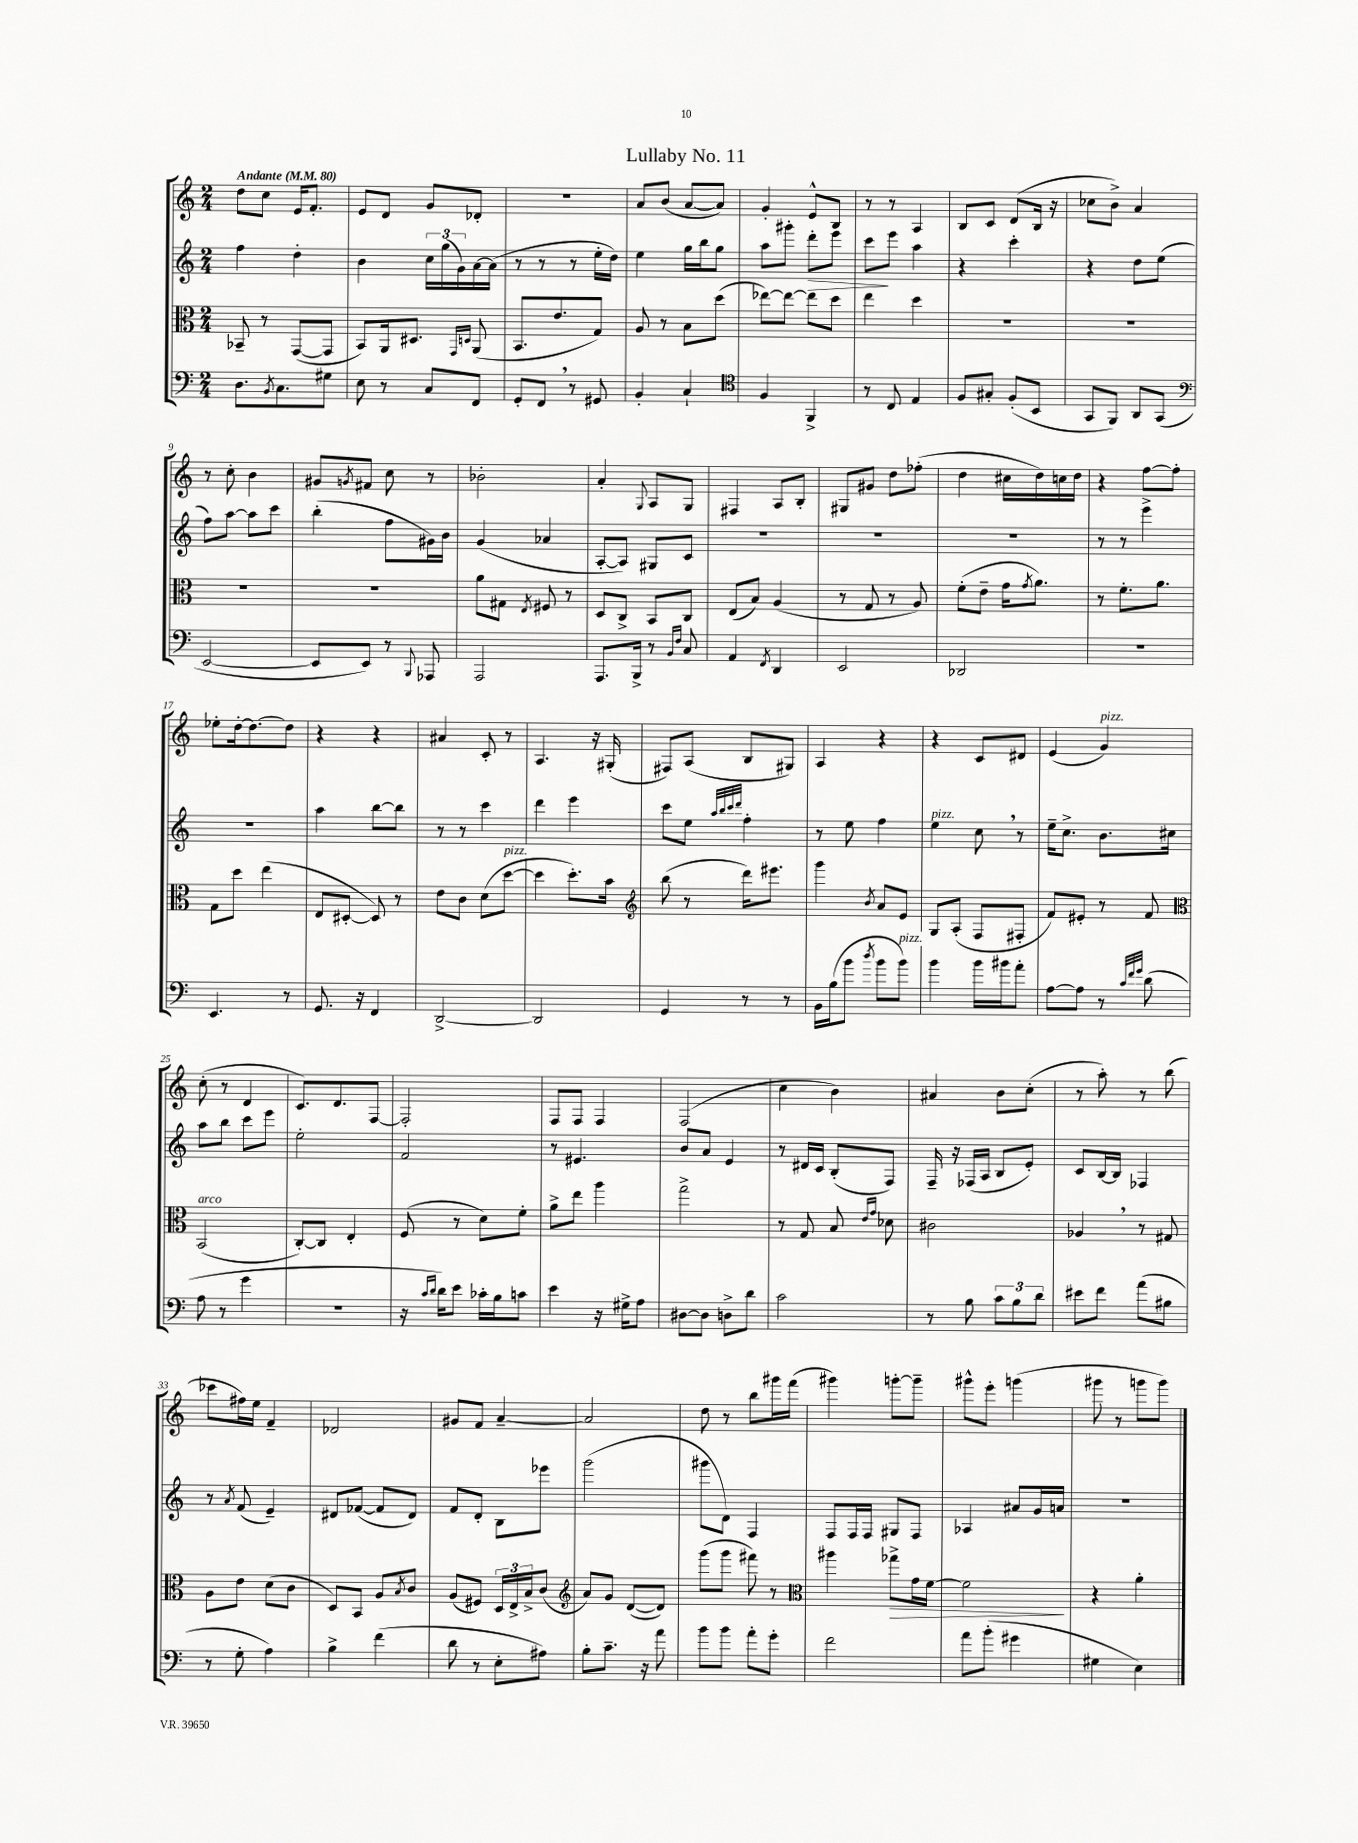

**kern	**kern	**kern	**kern
*staff4	*staff3	*staff2	*staff1
*clefF4	*clefC3	*clefG2	*clefG2
*k[]	*k[]	*k[]	*k[]
*M2/4	*M2/4	*M2/4	*M2/4
*MM80	*MM80	*MM80	*MM80
8.D\L	8BB-~/	4ff\	8dd\L
.	8r	.	8cc\J
8qBB/	.	.	.
8.C\	.	.	.
.	([8GG/L	4dd'\	16e/LK
.	.	.	8.f'/J
8G#\J	8GG/]J	.	.
=	=	=	=
8E\	8BB/L)	4b\	8e/L
8r	16AA/k	.	8d/J
.	8.D#/J	.	.
8C/L	.	24cc\LL	8g/L
.	.	(24gg\	.
.	.	24g\)	.
.	16qqGG/LL	.	.
.	16qqD/JJ	.	.
8FF/J	(8AA/	[16a\	8d-'/J
.	.	(16a\]JJ	.
=	=	=	=
8GG'/L	8.BB/L	8r	2r
8FF/J	.	8r	.
.	8.e/	.	.
8r	.	8r	.
8GG#/	8G/J)	16ee'\LL	.
.	.	16dd\JJ)	.
=	=	=	=
4BB'/	8A/	4ee\	8a/L
.	8r	.	(8b/J
4C`/	8B\L	16gg\LL	[8a/L
.	.	16bb\J	.
.	(8dd\J	8gg\J	8a/]J)
=	=	=	=
*clefC4	*	*	*
4F/	[8ee-\L)	8aa\L	4g'/
.	8ee-\_J	8ggg#'\J	.
4FF^/	8ee-\]L	8ddd'\L	8e^^/L
.	8dd\J	8eee\J	8B/J
=	=	=	=
8r	4ee\	8ccc\L	8r
8C/	.	8eee\J	8r
4E/	4dd\	4aa\	4A/
=	=	=	=
8F/L	2r	4r	8B/L
8G#'/J	.	.	8c/J
(8F'/L	.	4ccc'\	(8d/L
8BB/J	.	.	16B/Jk
.	.	.	16r
=	=	=	=
8GG/L	2r	4r	8cc-\L
8FF/J)	.	.	8b^\J)
8AA/L	.	8dd\L	4a/
(8GG/J	.	(8ee\J	.
=	=	=	=
*clefF4	*	*	*
[2EE/	2r	8ff\L)	8r
.	.	[8aa\J	8cc'\
.	.	8aa\]L	4b\
.	.	8ccc\J	.
=	=	=	=
8EE/]L	2r	(4bb'\	8g#/L
.	.	.	8qg/
8EE/J)	.	.	8f#/J
8r	.	8ff\L	8cc\
8qqBBB/	.	.	.
8AAA-/	.	16g#\L)	8r
.	.	16b\JJ	.
=	=	=	=
2AAA/	8a\L	(4g/	2b-'\
.	8G#\J	.	.
.	8qE/	.	.
.	8F#/	4a-/	.
.	8r	.	.
=	=	=	=
8.AAA/L	8D/L	[8A'/L	4a'/
.	8C^/J	8A/]J)	.
16BBB^/Jk	.	.	.
.	.	.	8qqG/
8r	8BB/L	8G#/L	8A/L
16qqBB/LL	.	.	.
16qqF/JJ	.	.	.
8C/	8C/J	8c/J	8G/J
=	=	=	=
4AA/	(8E/L	2r	4F#/
.	8B/J)	.	.
8qFF/	.	.	.
4DD/	(4A/	.	8A/L
.	.	.	8B'/J
=	=	=	=
2EE/	8r	2r	8G#/L
.	8G/	.	8g#/J
.	8r	.	8dd\L
.	8A/)	.	(8ff-'\J
=	=	=	=
2DD-/	(8f'\L	2r	4dd\
.	8e~\J	.	.
.	16g\LK	.	16cc#\LL
.	8qg/	.	.
.	8.a\J)	.	16dd\)
.	.	.	16cc\
.	.	.	16dd\JJ
=	=	=	=
2r	8r	8r	4r
.	8.f'\L	8r	.
.	.	4eee^\	[8ff\L
.	8.a\J	.	.
.	.	.	8ff'\]J
=	=	=	=
4.EE/	8G\L	2r	8ee-'\L
.	8dd\J	.	[16dd'\k
.	.	.	8.dd\_
.	(4ee\	.	.
8r	.	.	8dd\]J
=	=	=	=
8.GG/	8E/L	4aa\	4r
.	[8D#'/J	.	.
16r	.	.	.
4FF/	8D#/])	[8bb\L	4r
.	8r	8bb\]J	.
=	=	=	=
[2DD^/	8e\L	8r	4a#/
.	8c\J	8r	.
.	(8d\L	4ccc\	8c'/
.	[8dd\J	.	8r
=	=	=	=
2DD/]	4dd\]	4ddd\	4.A/
.	8.dd'\L)	4eee\	.
.	.	.	16r
.	16b\Jk	.	(16G#'/
=	=	=	=
*	*clefG2	*	*
4GG/	(8bb\	8ccc\L	8F#/L)
.	8r	8ee\J	(8A/J
.	.	32qqaa/LLL	.
.	.	32qqbb/	.
.	.	32qqccc/	.
.	.	32qqddd/JJJ	.
8r	16ddd\LK)	4ff'\	8B/L
.	8.eee#\J	.	.
8r	.	.	8G#/J)
=	=	=	=
16BB\LL	4ggg\	8r	4A/
(16B\J	.	.	.
8b\J	.	8ee\	.
8qdd/	8qb/	.	.
8b\L	8a/L	4ff\	4r
8b\J)	8e/J	.	.
=	=	=	=
4b\	8G/L	4ee\	4r
.	(8A'/J	.	.
16b\LL	8F/L	8cc\	8c/L
16b#\J	.	.	.
8a'\J	8F#'/J	8r	8d#/J
=	=	=	=
[8A\L	8f/L)	16ee~\LK	(4e/
.	.	8.cc^\J	.
8A\]J	8e#'/J	.	.
8r	8r	8.b\L	4g/)
32qqc/LLL	.	.	.
32qqf/	.	.	.
32qqg/JJJ	.	.	.
(8d\	8f/	.	.
.	.	16cc#\Jk	.
=	=	=	=
*	*clefC3	*	*
8A\	(2BB/	8aa\L	(8cc'\
8r	.	8bb\J	8r
4g\	.	8ccc\L	4d/
.	.	8eee\J	.
=	=	=	=
2r	[8C'/L)	2ee'\	8.c/L)
.	8C/]J	.	.
.	.	.	8.d/
.	4E'/	.	.
.	.	.	[8F/J
=	=	=	=
16r	(8F/	2f/	2F'/]
16qqc/LL	.	.	.
16qqd/JJ	.	.	.
16d\LK)	.	.	.
8e\J	8r	.	.
16c-'\LL	8d\L)	.	.
16B\J	.	.	.
8c\J	8f'\J	.	.
=	=	=	=
4e\	8a^\L	8r	8F/L
.	8ee\J	4.e#/	8F/J
16r	4aa\	.	4F/
16G#^\LK	.	.	.
8A\J	.	.	.
=	=	=	=
[8D#\L	2gg^\	8b/L	(2F/
8D#\]J	.	8a/J	.
8D^\L	.	4e/	.
8d\J	.	.	.
=	=	=	=
2c\	8r	8r	4cc\
.	8G/	16d#/LL	.
.	.	16c/JJ	.
.	8B/	(8B'/L	4b\)
.	16qqe/LL	.	.
.	16qqg/JJ	.	.
.	8d-\	8F/J)	.
=	=	=	=
8r	2c#\	16F~/	4a#/
.	.	16r	.
8B\	.	(16F-/LL	.
.	.	16A/JJ	.
12c\L	.	8B/L	8b\L
12B\	.	.	.
.	.	8e'/J)	(8cc'\J
12d\J	.	.	.
=	=	=	=
8e#\L	4A-/	8c/L	8r
8f\J	.	[16B/L	8aa'\)
.	.	16B/]JJ	.
(8a\L	8r	4F-/	8r
8B#\J	8G#/	.	(8bb\
=	=	=	=
8r	8A\L	8r	8ccc-\L
.	.	8qa/	.
8G'\	8e\J	(8f/	16ff#\L)
.	.	.	16ee\JJ
4A\)	(8d\L	4e~/)	4f~/
.	8c\J	.	.
=	=	=	=
4B^\	8D/L)	8d#/L	2d-/
.	8BB/J	([8f-/J	.
(4f\	8A/L	8f-/]L	.
.	8qB/	.	.
.	8c/J	8d#/J)	.
=	=	=	=
8d\	(8A/L	8f/L	8g#/L
8r	8F#/J)	8d'/J	8f/J
8E'\L	24D/LL	8B\L	[4a~/
.	24E^/	.	.
.	24B^/J	.	.
8A#\J)	(8c/J	8eee-\J	.
=	=	=	=
*	*clefG2	*	*
8B'\L	8a/L)	(2ggg\	2a/]
8.c~\J	8g/J	.	.
.	([8d/L	.	.
16r	.	.	.
8a\	8d/]J)	.	.
=	=	=	=
8b\L	(8ggg\L	8ggg#\L	8dd\
8b\J	8ggg\J	8d\J)	8r
8a'\L	8fff#\)	4F/	8bb\L
8g'\J	8r	.	16ggg#\L
.	.	.	(16fff\JJ
=	=	=	=
*	*clefC3	*	*
2f\	4aa#\	8F/L	4ggg#\)
.	.	16F/L	.
.	.	16F/JJ	.
.	8gg-^\L	8G#/L	[8ggg'\L
.	16g\L	8F/J	8ggg~\]J
.	[16f\JJ	.	.
=	=	=	=
8a\L	2f\]	4A-/	8ggg#^^\L
(8b'\J	.	.	8eee'\J
4g#\	.	8a#/L	(4ggg\
.	.	16g/L	.
.	.	16a/JJ	.
=	=	=	=
4G#\	4r	2r	8ggg#\
.	.	.	8r
4E\)	4a'\	.	8ggg\L
.	.	.	8ggg\J)
==	==	==	==
*-	*-	*-	*-
